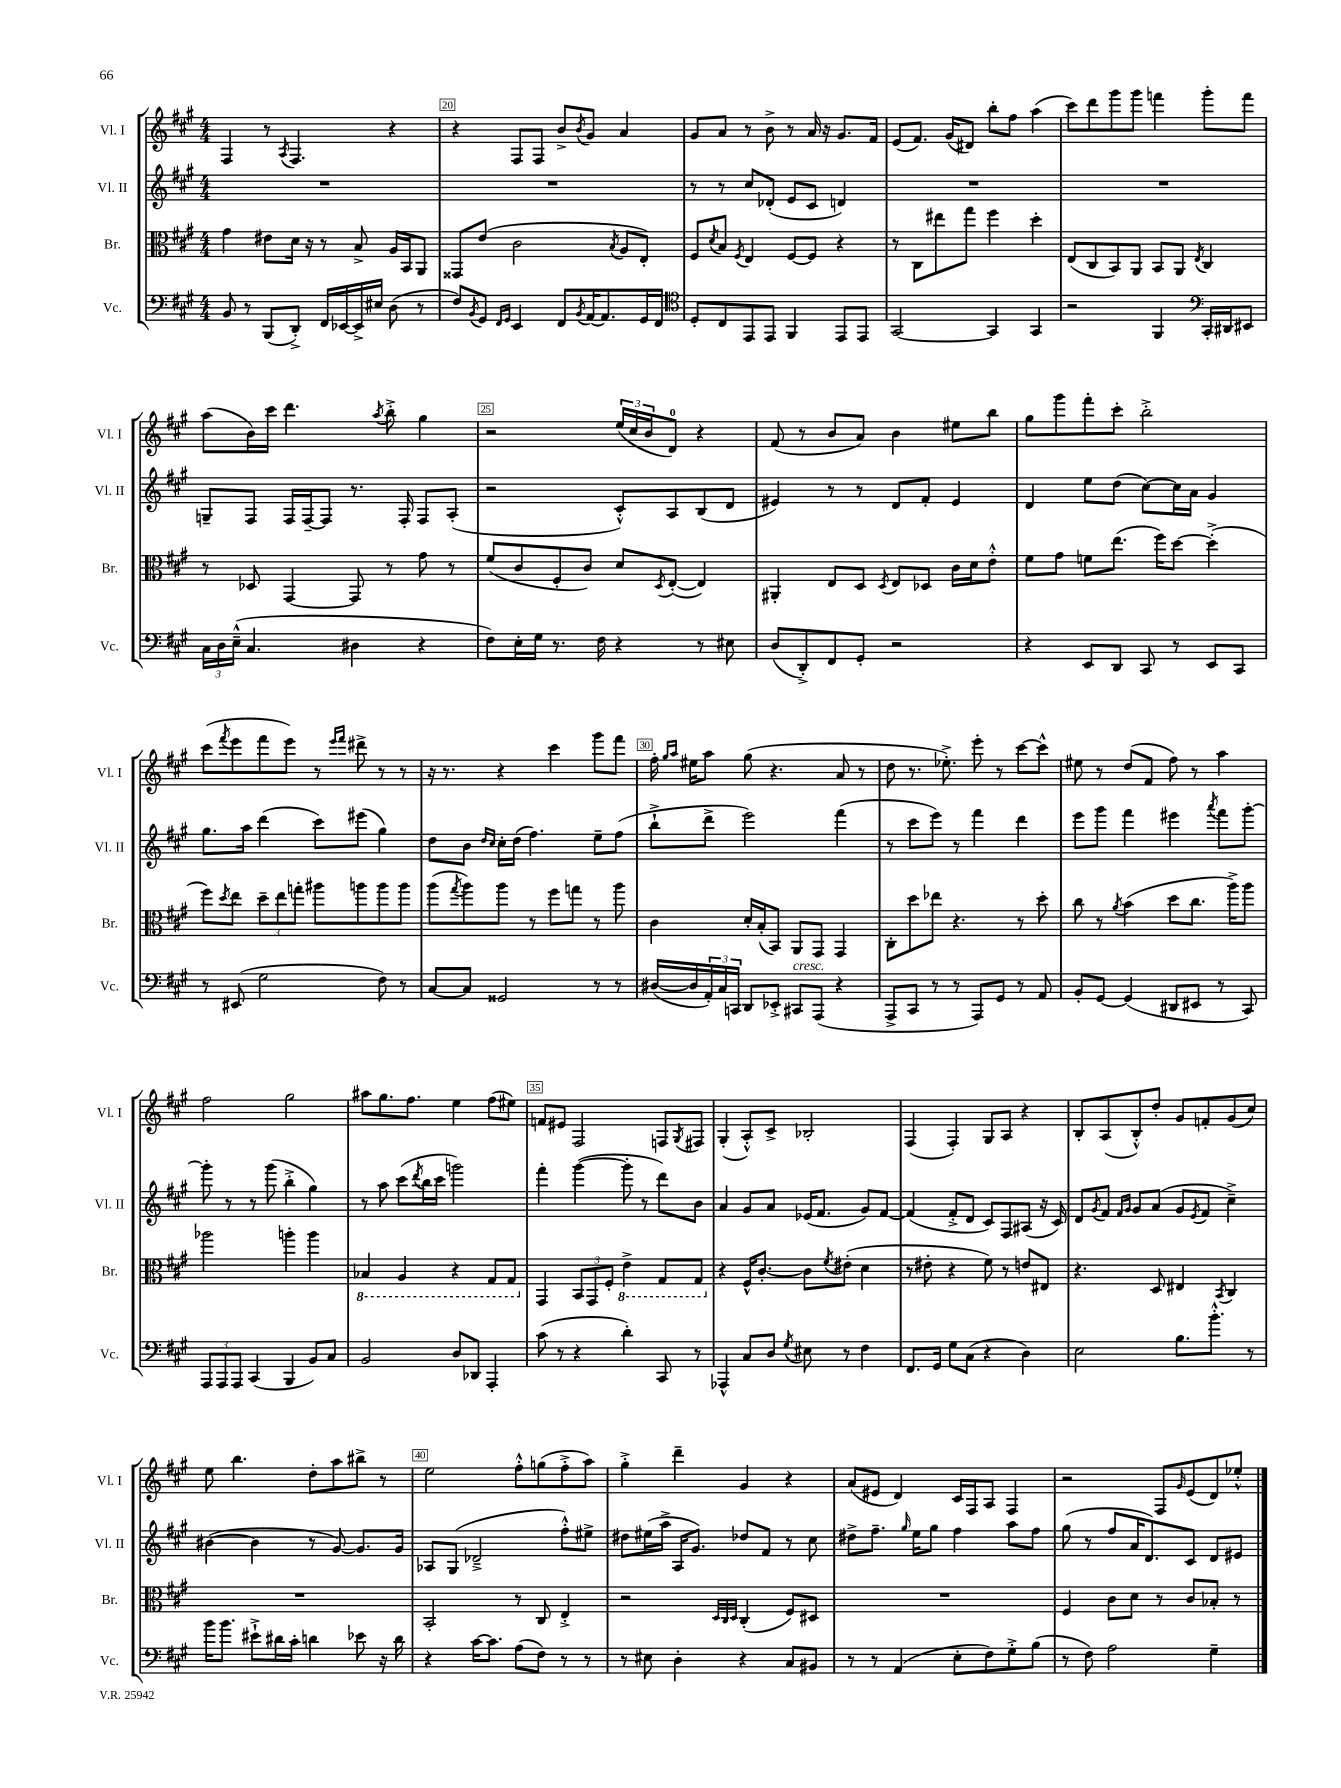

**kern	**kern	**kern	**kern
*part4	*part3	*part2	*part1
*staff4	*staff3	*staff2	*staff1
*I"Vc.	*I"Br.	*I"Vl. II	*I"Vl. I
*I'Vc.	*I'Br.	*I'Vl. II	*I'Vl. I
*clefF4	*clefC3	*clefG2	*clefG2
*k[f#c#g#]	*k[f#c#g#]	*k[f#c#g#]	*k[f#c#g#]
*M4/4	*M4/4	*M4/4	*M4/4
=19	=19	=19	=19
8BB/	4g#\	1r	4F#/
8r	.	.	.
(8BBB/L	8e#X\L	.	8r
.	.	.	8qA/
8DD'^/J)	16d\Jk	.	4.F#/
.	16r	.	.
16FF#/LL	8r	.	.
[16EE-X/	.	.	.
16EE-^/]	8B^/	.	.
16E#X/JJ	.	.	.
(8D\	16A/LL	.	4r
.	16BB/J	.	.
8r	8AA/J	.	.
=20	=20	=20	=20
8F#/L)	8GG##X/L	1r	4r
8qBB/	.	.	.
8GG#/J	(8e/J	.	.
16qqFF#/LL	.	.	.
16qqGG#/JJ	.	.	.
4EE/	2c#\	.	8F#/L
.	.	.	8F#/J
8FF#/L	.	.	8b^/L
8qBB/	.	.	8qb/
[16AA/K	.	.	8g#/J
8.AA/]	.	.	.
.	8qB/	.	.
.	8A/L	.	4a/
16GG#/L	8E'/J)	.	.
16FF#/JJ	.	.	.
=21	=21	=21	=21
*clefC4	*	*	*
8D'/L	8F#/L	8r	8g#/L
.	8qd/	.	.
8C#/	8B/J	8r	8a/J
.	8qF#/	.	.
8EE/	4E/	8cc#/L	8r
8EE/J	.	(8d-X'/J	8b^\
4FF#/	[8F#/L	8e/L	8r
.	8F#/J]	8c#/J	16a/
.	.	.	16r
8EE/L	4r	4dn/)	8.g#/L
8EE/J	.	.	.
.	.	.	16f#/Jk
=22	=22	=22	=22
[2GG#/	8r	1r	(8e/L
.	8C#\L	.	8.f#/J)
.	8ee#X\	.	.
.	.	.	(16g#/KL
.	8gg#\J	.	8d#X/J)
4GG#/]	4ff#\	.	8bb'\L
.	.	.	8ff#\J
4GG#/	4dd'\	.	(4aa\
=23	=23	=23	=23
2r	(8E/L	1r	8ccc#\L)
.	8C#/	.	8ddd\
.	8BB/)	.	8ggg#\
.	8AA/J	.	8ggg#\J
4FF#/	8BB/L	.	4fffn\
.	8AA/J	.	.
*clefF4	*	*	*
.	8qE/	.	.
16CC#'/LL	4C#/	.	8ggg#'\L
16DD#X/J	.	.	.
8EE#X/J	.	.	8fff\J
!!LO:LB:g=z
=24	=24	=24	=24
24C#\LL	8r	8Gn~/L	(8aa\L
24D\	.	.	.
(24E~^^\JJ	.	.	.
4.C#/	8D-X/	8F#/J	16b\L)
.	.	.	16ccc#\JJ
.	[4GG#/	16F#/LL	4.ddd\
.	.	[16F#~/J	.
.	.	8F#/J]	.
4D#X\	8GG#/]	8.r	.
.	.	.	8qaa/
.	8r	.	8bb'^\
.	.	16F#'/	.
4r	8g#\	8F#/L	4gg#\
.	8r	(8A'/J	.
=25	=25	=25	=25
8F#\L)	(8f#/L	2r	2r
16E'\L	8c#/	.	.
16G#\JJ	.	.	.
8.r	8F#'/	.	.
.	8c#/J)	.	.
16F#\	.	.	.
4r	8d/L	8c#'^^/L)	(24ee/LL
.	.	.	24cc#/
.	.	.	24b/J
.	8qD/	.	.
.	([8E'/J	8A/	8d/J)
8r	4E/])	(8B/	4r
8E#X\	.	8d/J	.
=26	=26	=26	=26
(8D/L	4AA#X'/	4e#X/)	(8f#/
8DD'^/)	.	.	8r
8FF#/	8E/L	8r	8b/L
8GG#'/J	8D/J	8r	8a/J)
.	8qD/	.	.
2r	8E/L	8d/L	4b\
.	8D-X/J	8f#'/J	.
.	16c#\LL	4e#/	8ee#X\L
.	16d\J	.	.
.	8e'^^\J	.	8bb\J
=27	=27	=27	=27
4r	8f#\L	4d/	8gg#\L
.	8g#\J	.	8ggg#\
8EE/L	8fn\L	8ee\L	8fff#'\
8DD/J	(8.ee\J	(8dd\J	8ccc#'\J
8CC#/	.	[8cc#\L)	2bb'^\
.	16ff#\KL)	.	.
8r	[8dd\J	16cc#\L]	.
.	.	16a\JJ	.
8EE/L	(4dd'^\]	4g#/	.
8CC#/J	.	.	.
!!LO:LB:g=z
=28	=28	=28	=28
8r	8ff#\L)	8.gg#\L	(8ccc#\L
.	8qdd/	.	8qfff#/
(8EE#X/	8ee\J	.	8eee\
.	.	16aa\Jk	.
2G#\	12dd~\L	(4ddd\	8fff#\
.	12ee\	.	.
.	.	.	8eee\J)
.	12ggn'\J	.	.
.	8aa#X\L	8ccc#\L)	8r
.	.	.	16qqeee/LL
.	.	.	16qqfff#/JJ
.	8aan\	(8eee#X\J	8ddd#X^\
8F#\)	8aa\	4gg#\)	8r
8r	8aa\J	.	8r
=29	=29	=29	=29
[8C#/L	(8aa\L	8dd\L	16r
.	.	.	8.r
.	8qgg#/	.	.
8C#/J]	8aa\)	8b\J	.
.	.	16qqdd/LL	.
.	.	16qqcc#/JJ	.
2GG##X/	8aa\J	16cc#'\LL	4r
.	.	(16dd\JJ	.
.	8r	4.ff#\)	.
.	8ff#\L	.	4ccc#\
.	8ggn\J	.	.
8r	8r	8ee~\L	8ggg#\L
8r	8aa\	(8ff#\J	8fff#\J
=30	=30	=30	=30
([16D#X/LL	4c#\	8bb`^\L	16ff#'\
.	.	.	16qqgg#/LL
.	.	.	16qqaa/JJ
16D#/]	.	.	16ee#X\KL
24AA'/)	.	8ddd^\J	8aa\J
24C#/	.	.	.
24CCn/JJ	.	.	.
8DD/L	16d'/LL	2eee\)	(8gg#\
.	(16B'/J	.	.
8EE-X'^/J	8BB/J)	.	4.r
!LO:TX:a:i:t=cresc.	!	!	!
8CC#X/L	8AA/L	.	.
(8AAA/J	8GG#/J	.	.
4r	4GG#/	(4fff#\	8a/
.	.	.	8r
=31	=31	=31	=31
8AAA^/L	8C#'\L	8r	8dd\
8CC#/J	8dd\	8ccc#\L	8.r
8r	8ee-X\J	8eee\J)	.
.	.	.	8.ee-X'^\)
8r	4.r	8r	.
8AAA/L)	.	4fff#\	8eee'\
8GG#/J	.	.	8r
8r	8r	4ddd\	[8ccc#\L
8AA/	8dd'\	.	8ccc#^^\J]
=32	=32	=32	=32
8BB'/L	8cc#\	8eee\L	8ee#X\
[8GG#/J	8r	8ggg#\J	8r
.	8qa/	.	.
(4GG#/]	(4b\	4fff#\	(8dd/L
.	.	.	8f#/J
8DD#X/L	8dd\L	4eee#X\	8ff#\)
8EE#X/J	8.cc#\J	.	8r
.	.	8qaaa/	.
8r	.	8fff#\L	4aa\
.	16aa^\KL)	.	.
8CC#/)	8aa\J	[8ggg#'\J	.
!!LO:LB:g=z
=33	=33	=33	=33
12AAA/L	2aa-X\	8ggg#'\]	2ff#\
12AAA/	.	.	.
.	.	8r	.
12AAA/J	.	.	.
(4CC#/	.	8r	.
.	.	(8ggg#\	.
4BBB/	4aan'\	4bb'^\	2gg#\
8BB/L)	4aa\	4gg#\)	.
8C#/J	.	.	.
=34	=34	=34	=34
*	*8ba	*	*
2BB/	4BB-X/	8r	8aa#X\L
.	.	8aa\	8.gg#\
.	4AA/	(8ccc#\L	.
.	.	.	8.ff#\J
.	.	8qddd/	.
.	.	16bb\L	.
.	.	16ccc#\JJ	.
8D/L	4r	2gggn\)	4ee\
8DD-X/J	.	.	.
4AAA'/	8GG#/L	.	(8ff#\L
.	8GG#/J	.	8ee#X\J)
=35	=35	=35	=35
*	*X8ba	*	*
(8c#\	4GG#/	4fff#'\	8fn/L
8r	.	.	8e#X/J
4r	12BB/L	([4ggg#\	2F#/
.	12GG#/	.	.
.	12F#'/J	.	.
*	*8ba	*	*
4d'\)	4E^\	8ggg#'\]	.
.	.	8r	.
8CC#/	8GG#/L	8ddd\L)	8Fn/L
.	.	.	8qG#/
8r	8GG#/J	8b\J	8F#X/J
=36	=36	=36	=36
*	*X8ba	*	*
4AAA-X^^/	4r	4a/	(4G#'/
8C#/L	16F#^^/KL	8g#/L	8A'^^/L)
.	[8.c#'/J	.	.
8D/J	.	8a/J	8c#^/J
8qG#/	.	.	.
8E#X\	8c#\L]	(16e-X/KL	2B-X'/
.	.	8.f#/J	.
.	8qf#/	.	.
8r	(8e#X'\J	.	.
4F#\	4d\	8g#/L)	.
.	.	[8f#/J	.
=37	=37	=37	=37
8.FF#/L	8r	(4f#/]	(4F#/
.	8e#X'\	.	.
16GG#/Jk	.	.	.
8G#\L	4r	8f#'^/L	4F#'/)
(8C#\J	.	8d/J	.
4r	8f#\)	8c#/L)	8G#/L
.	8r	8F#/	8A/J
4D\)	8en/L	(8A#X/J	4r
.	8E#X/J	16r	.
.	.	16c#/)	.
=38	=38	=38	=38
2E\	4.r	8d/L	8B'/L
.	.	8qg#/	.
.	.	8f#/J	(8A/
.	.	16qqf#/LL	.
.	.	16qqg#/JJ	.
.	.	8g#/L	8B'^^/)
.	8D/	(8a/J	8dd'/J
8.B\L	4E#X/	8g#/L	8g#/L
.	.	8qe/	.
.	.	8f#/J	8fn'/
8.b'^^\J	.	.	.
.	8qBB/	.	.
.	4C#/	4cc#~^\)	(8g#/
8r	.	.	8cc#/J)
!!LO:LB:g=z
=39	=39	=39	=39
16b\KL	1r	([4b#X\	8ee\
8.b\J	.	.	.
.	.	.	4.bb\
8e#X`^\L	.	4b#\]	.
16d#X\L	.	.	.
16c#'\JJ	.	.	.
4dn\	.	8r	8dd'\L
.	.	[8g#/)	8aa\
8e-X\	.	8.g#/L]	8bb#X^\J
16r	.	.	8r
16d\	.	16g#/Jk	.
=40	=40	=40	=40
4r	2BB'/	8A-X/L	2ee\
.	.	(8G#/J	.
[16c#\KL	.	2d-X~^/	.
8.c#\J]	.	.	.
(8A\L	8r	.	8ff#'^^\L
8F#\J)	8C#/	.	(8ggn\
8r	4E'^/	8ff#'^^\L)	8ff#'^\
8r	.	8ee#X^\J	8aa\J)
=41	=41	=41	=41
8r	2r	8dd#X\L	4gg#'^\
8E#X\	.	(16ee#X\L	.
.	.	16aa^\JJ	.
4D'\	.	16A/KL	4ddd~\
.	.	8.g#/J)	.
.	32qqD/LLL	.	.
.	32qqC#/	.	.
.	32qqD/JJJ	.	.
4r	(4C#'/	8dd-X/L	4g#/
.	.	8f#/J	.
8C#/L	8F#/L)	8r	4r
8BB#X/J	8D#X/J	8cc#\	.
=42	=42	=42	=42
8r	1r	8dd#X^\L	(8a/L
8r	.	8.ff#~\J	8e#X/J
(4AA/	.	.	4d/)
.	.	16qqgg#/	.
.	.	16ee\KL	.
.	.	8gg#\J	.
8E'\L	.	4ff#\	16c#/LL
.	.	.	16F#/J
8F#\)	.	.	8A/J
8G#'^\	.	8aa\L	4F#/
(8B\J	.	8ff#\J	.
=43	=43	=43	=43
8r	4F#/	(8gg#\	2r
8F#\)	.	8r	.
2A\	8c#\L	8ff#/L	.
.	8d\J	16a/K	.
.	.	8.d/)	.
.	8r	.	8F#/L
.	.	.	16qqg#/
.	8c#/L	8c#/J	(8e/
4G#~\	8B-X'/J	8d/L	8d/)
.	8r	8e#X/J	8ee-X'^^/J
==	==	==	==
*-	*-	*-	*-
